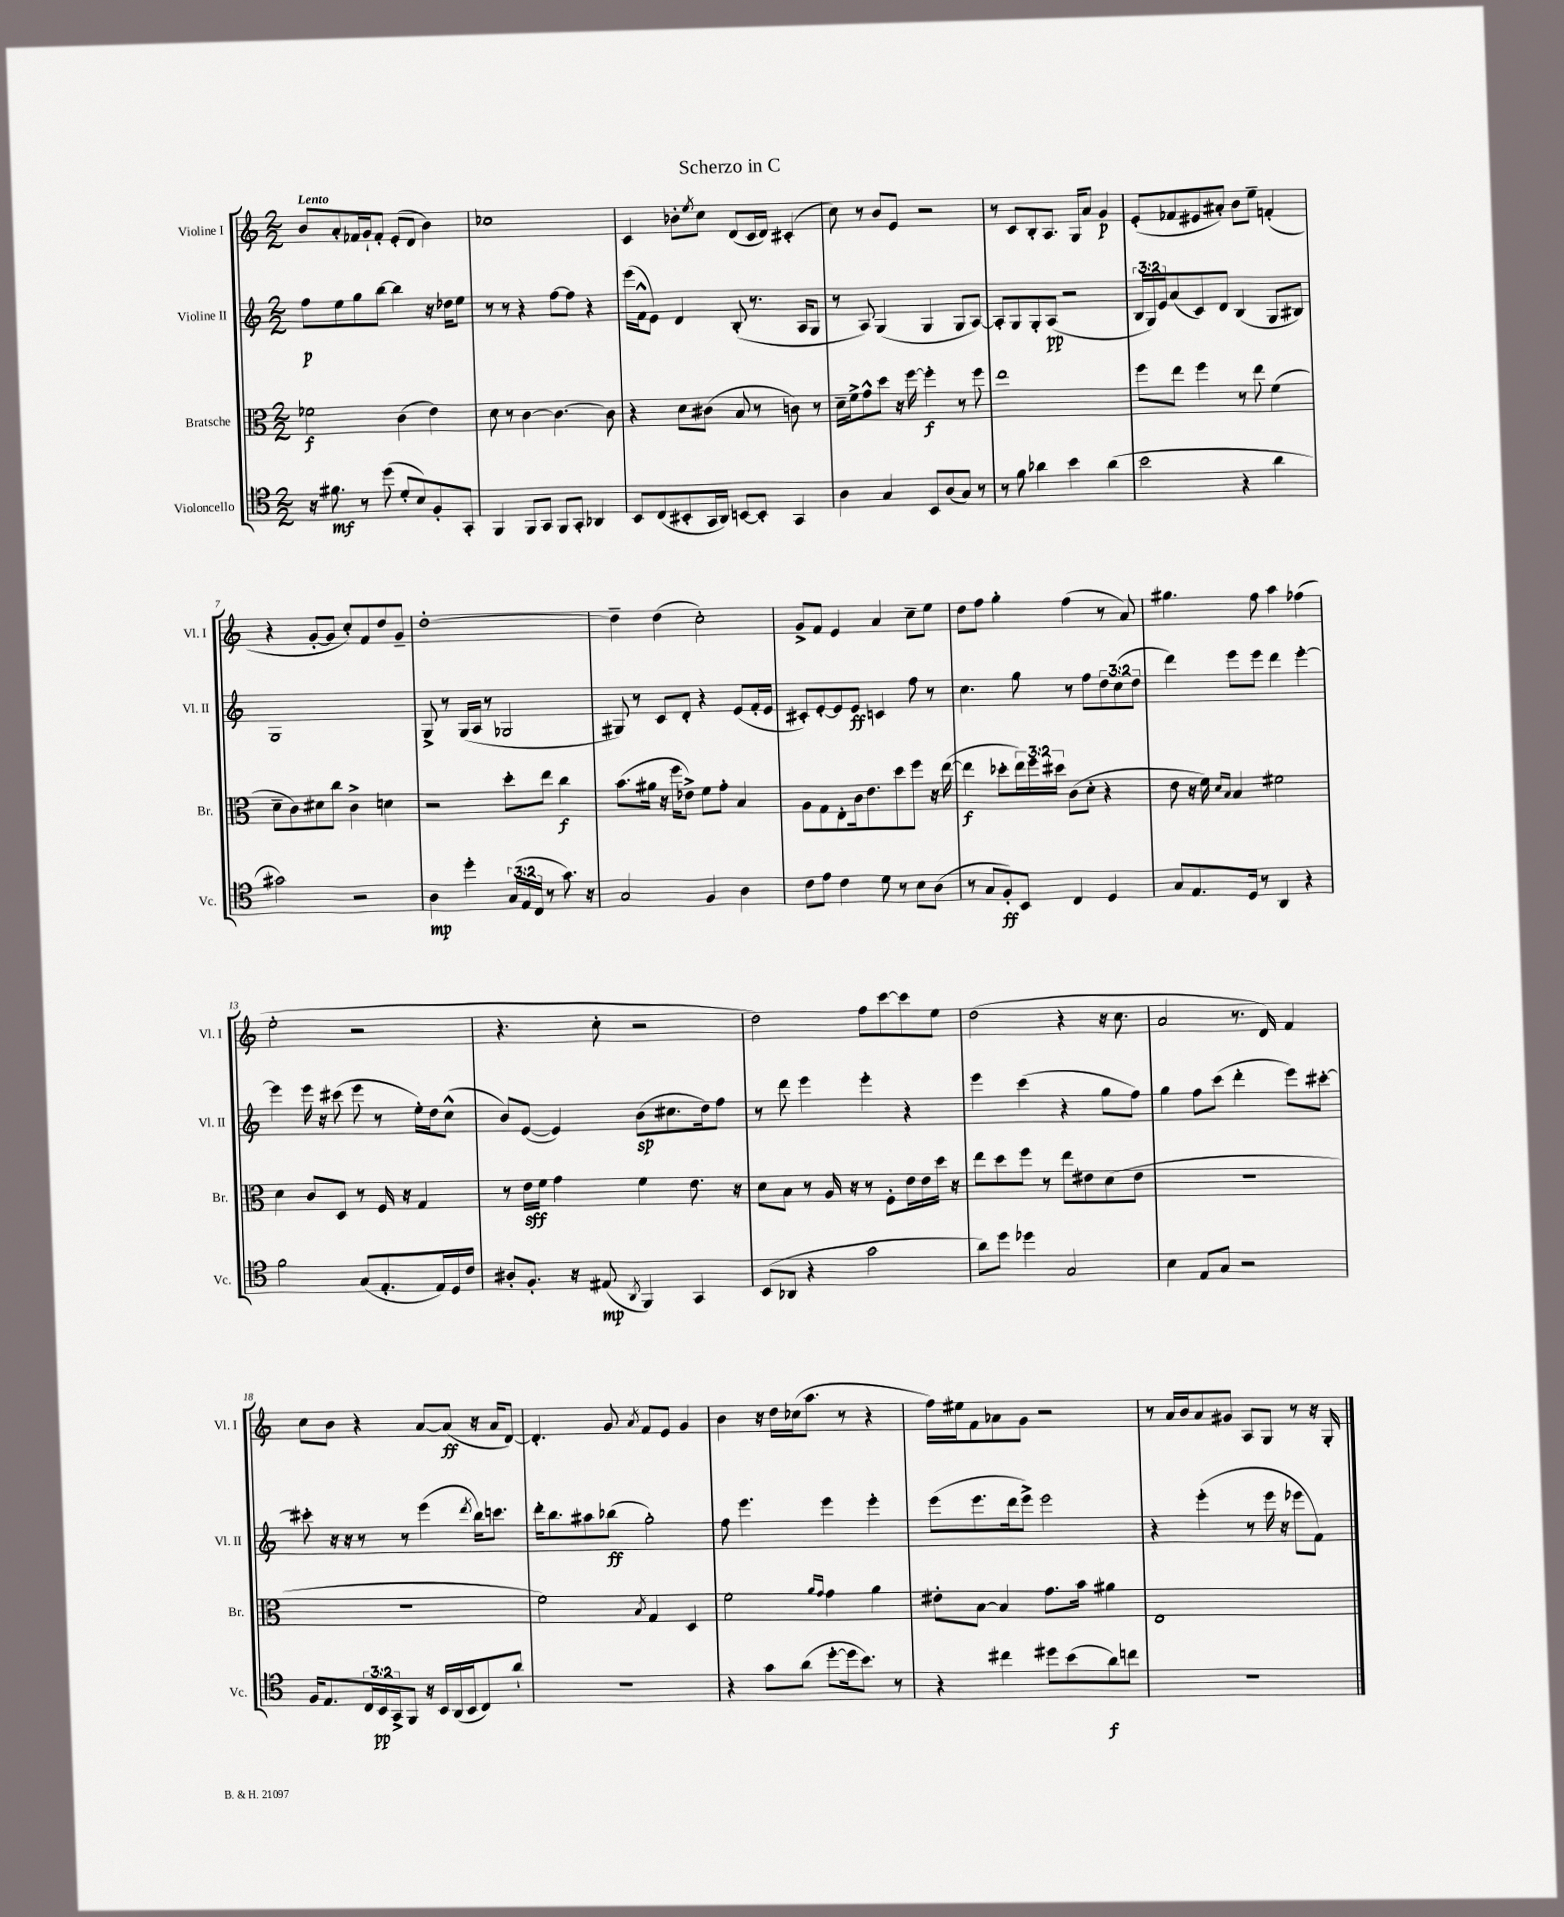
\header { title = "Scherzo in C" }
<<
\new StaffGroup <<
\new Staff = "s0" \with { instrumentName = "Violine I" shortInstrumentName = "Vl. I" } {
    \clef treble \key c \major \numericTimeSignature \time 2/2 \tempo "Lento"
    b'8 a'8-. fes'16 g'16-! fes'8-. e'8-.( d'8 b'4) |
    ces''1 |
    c'4 bes'8-. \acciaccatura { e''8 } c''8 d'8( c'16 d'16) cis'4-.( |
    c''8) r8 b'8 e'8 r2 |
    r8 c'8 b8-. a8. g16 a'8 g'4\p |
    e'8-.( fes'8 eis'8 ais'8-.) b'8 e''8-- f'4-.( |
    r4 g'8~-. g'8 c''8-.) f'8 d''8 g'8-- |
    d''1~-. |
    d''4-- d''4( c''2-.) |
    g'8-> f'8 e'4 a'4 c''8-- e''8 |
    d''8 f''8 g''4-. f''4( r8 a'8) |
    gis''4. f''8 a''4 fes''4( |
    e''2-. r2 |
    r4. c''8-. r2 |
    d''2) f''8 c'''8~ c'''8 e''8 |
    d''2( r4 r16 c''8. |
    a'2 r8. d'16) f'4 |
    c''8 b'8 r4 a'8~ a'8\ff( r16 a'16 d'8~) |
    d'4.-. g'8 \acciaccatura { a'8 } f'8 e'8 g'4 |
    b'4 r16 d''16 ces''16( a''8. r8 r4 |
    f''16) eis''16 f'8 aes'8 g'8 r2 |
    r8 a'16 b'16 a'8 gis'8 a8 g8 r8 r16 g16-. \bar "|." |
}
\new Staff = "s1" \with { instrumentName = "Violine II" shortInstrumentName = "Vl. II" } {
    \clef treble \key c \major \numericTimeSignature \time 2/2 \override Staff.TupletNumber.text = #tuplet-number::calc-fraction-text
    f''8\p e''8 g''8 b''8~ b''4 r16 des''16 e''8 |
    r8 r8 r4 f''8~ f''8 r4 |
    e'''16( f'16-^ e'8) d'4 b8-.( r8. a16 g8 |
    r8 a8) g4( g4 g8 a8~) |
    a8-. g8 g8-. a8\pp( r2 |
    \tuplet 3/2 { b16 g16) e'16 } a'8( c'8) d'8 b4( g8 bis8) |
    g1 |
    g8-> r8 g16( a16 r8 ges2 |
    gis8) r8 c'8 d'8-. r4 e'8( f'16-. e'16 |
    cis'8-.) e'8~-. e'8 e'8\ff c'4 f''8 r8 |
    c''4. g''8 r8 f''8 \tuplet 3/2 { d''8 c''8( d''8 } |
    d'''4) e'''8 e'''8 d'''4 e'''4~-. |
    e'''4 e'''16 r16 cis'''8( e'''8 r8 e''16-.) d''16 c''8-^( |
    b'8) e'8~( e'4) b'8\sp( cis''8. d''16) f''8 |
    r8 d'''8 e'''4 e'''4-. r4 |
    e'''4 c'''4( r4 g''8 f''8) |
    g''4 f''8 c'''8( d'''4-. e'''8) cis'''8~-. |
    cis'''8-. r16 r16 r8 r8 e'''4( \acciaccatura { d'''8 } b''16) c'''8. |
    d'''16-. b''8. ais''8 bes''8\ff( g''2-.) |
    f''8 e'''4. e'''4 e'''4-. |
    e'''8( e'''8. d'''16 e'''8->) e'''2 |
    r4 e'''4-.( r8 e'''16 r16 ees'''8 f'8) \bar "|." |
}
\new Staff = "s2" \with { instrumentName = "Bratsche" shortInstrumentName = "Br." } {
    \clef alto \key c \major \numericTimeSignature \time 2/2 \override Staff.TupletNumber.text = #tuplet-number::calc-fraction-text
    fes'2\f c'4( e'4) |
    d'8 r8 c'4~ c'4.~ c'8 |
    r4 d'8 cis'8( b8 r8 c'8) r8 |
    d'16-- f'16-> g'8-^ d''8 r16 f''16~ f''4-.\f r8 f''8 |
    e''1 |
    f''8 e''8 f''4 r8 e''8 f'4( |
    d'8-- c'8) dis'8 c''8 c'4-> d'4 |
    r2 d''8-. e''8 c''4\f |
    b'8.( ais'16 r16 f''16 ees'8->) f'8 g'8-. b4 |
    a8 g8 e8-. c'16 e'8. d''8 f''8 r16 e''16~( |
    e''4\f des''8-. \tuplet 3/2 { e''16) f''16 dis''16 } c'8( d'8-. r4 |
    e'8 r16 f'16) \grace { d'16 b16 } b4 fis'2 |
    d'4 c'8 d8 r8 f16 r16 g4 |
    r8 e'16\sff f'16 g'4 f'4 e'8. r16 |
    d'8 b8 r8 a16 r16 r8 f8-. e'16 e'16 d''16 r16 |
    e''8 d''8 f''8 r8 e''8 eis'8 d'8( eis'8 |
    R1 |
    R1 |
    f'2) \acciaccatura { b8 } g4 d4 |
    f'2 \grace { a'16 g'16 } g'4 a'4 |
    eis'8-. b8~ b4 g'8. b'16 ais'4 |
    e1 \bar "|." |
}
\new Staff = "s3" \with { instrumentName = "Violoncello" shortInstrumentName = "Vc." } {
    \clef tenor \key c \major \numericTimeSignature \time 2/2 \override Staff.TupletNumber.text = #tuplet-number::calc-fraction-text
    r16 fis'8.\mf r8 d''8( d'8-. b8) f8-. g,8-. |
    f,4 f,8 g,8 f,8 g,8-. aes,4 |
    b,8 c8( bis,8-. g,16 a,16) b,8~ b,8-. g,4 |
    a4 g4 b,8 a8( g8) r8 |
    r8 f'8 aes'4 b'4 aes'4( |
    b'2 r4 a'4 |
    gis'2) r2 |
    a4\mp d''4-. \tuplet 3/2 { g16( e16 c16 } r8 g'8.) r16 |
    g2 f4 a4 |
    c'8 e'8 c'4 d'8 r8 b8 a8( |
    r8 g8 f8-.\ff) b,8 c4 d4 |
    g8 e8. d16 r8 a,4 r4 |
    f'2 g8( e8.-. e16) d16 c'16 |
    ais8-. f8.-. r16 eis8\mp( \acciaccatura { a,8 } f,4) g,4 |
    b,8( aes,8 r4 g'2 |
    a'8) d''8 des''4 g2 |
    b4 e8 g8 r2 |
    f16 e8. \tuplet 3/2 { c16 b,16\pp g,16-> } f,8 r16 b,16 a,16( b,16 c8) a'8-! |
    R1 |
    r4 g'8 a'8( d''8~-. d''16 b'8.) r8 |
    r4 cis''4 dis''8 b'8( a'8\f) c''8 |
    R1 \bar "|." |
}
>>
>>
